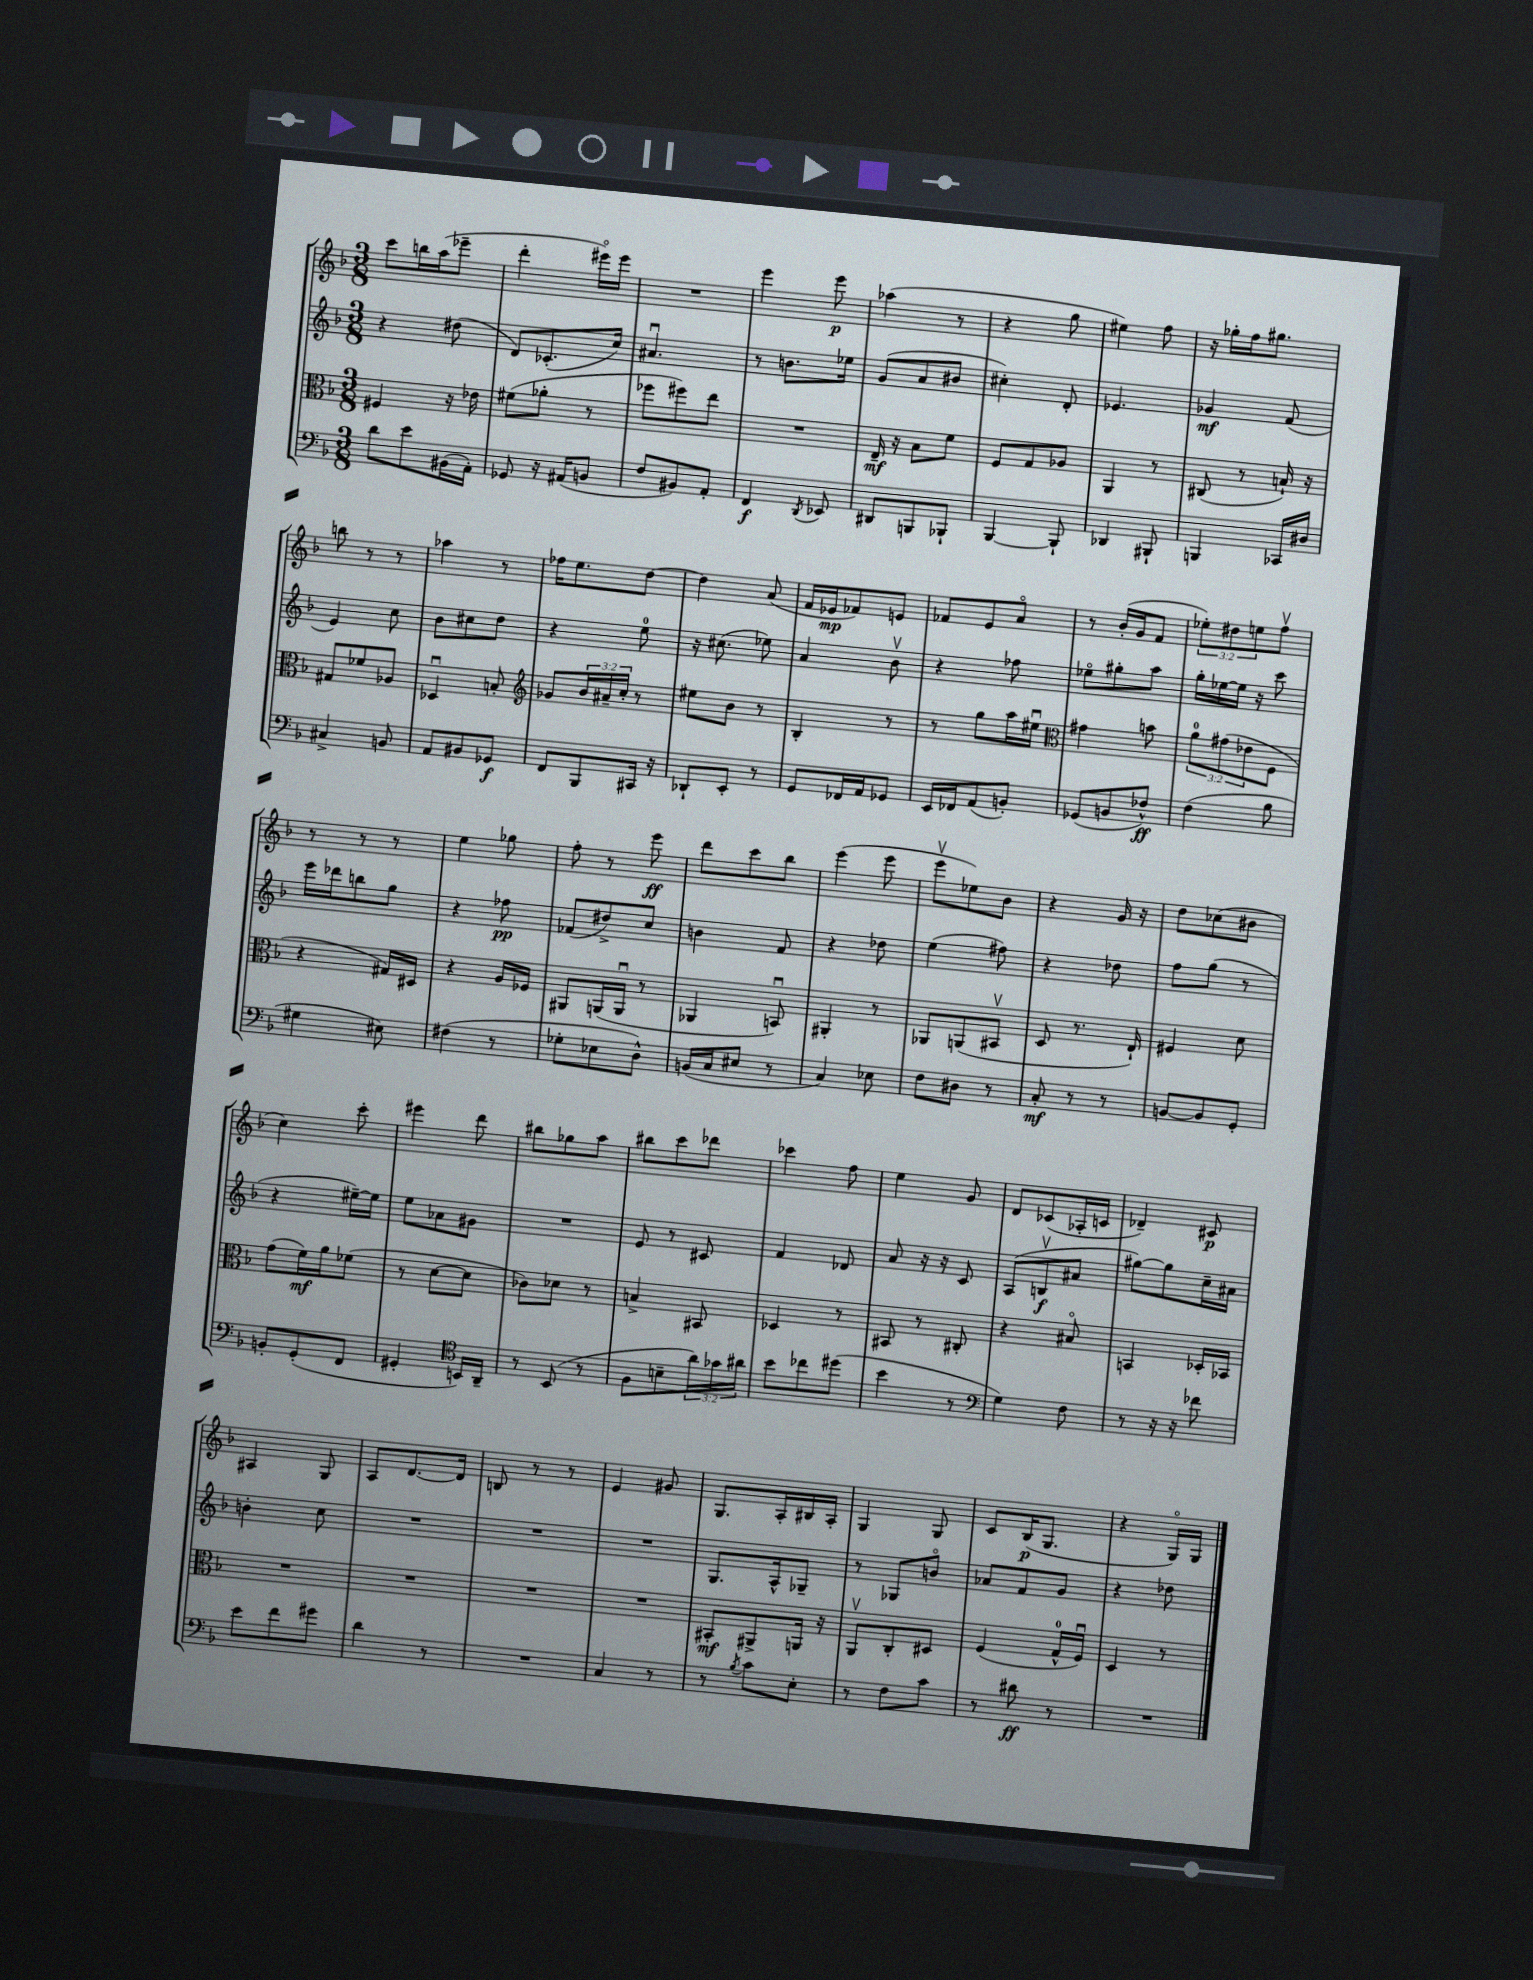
<<
\new StaffGroup <<
\new Staff = "s0" {
    \clef treble \key f \major \numericTimeSignature \time 3/8 \override Staff.TupletNumber.text = #tuplet-number::calc-fraction-text
    c'''8 b''16 a''16( ees'''8-- |
    d'''4-. eis'''16\flageolet) eis'''16 |
    R4. |
    e'''4 e'''8\p |
    aes''4( r8 |
    r4 g''8 |
    eis''4) f''8 |
    r16 ges''16-. f''16 gis''8. |
    b''8 r8 r8 |
    aes''4 r8 |
    fes''16 e''8. d''8~ |
    d''4 a'8( |
    f'16 ees'16\mp fes'8) e'8 |
    fes'8 e'8 a'8\flageolet |
    r8 bes'16-.( g'16 f'8 |
    \tuplet 3/2 { ees''8-.) dis''8 e''8 } f''8\upbow |
    r8 r8 r8 |
    e''4 ges''8 |
    f''8-. r8 e'''8\ff |
    d'''8 c'''8 bes''8 |
    e'''4( e'''8 |
    e'''8\upbow ees''8) bes'8 |
    r4 g'16 r16 |
    d''8 ces''8( bis'8 |
    c''4) c'''8-. |
    eis'''4 d'''8 |
    bis''8 ges''8 a''8 |
    bis''8 c'''8 des'''8 |
    ces'''4 f''8 |
    e''4 g'8 |
    d'8 ces'8( aes16-. c'16 |
    des'4--) cis'8\p |
    ais4 g8 |
    a8 d'8.~ d'16 |
    b8 r8 r8 |
    e'4 gis'8 |
    g8. a16-. bis16 a16-. |
    g4 g8 |
    c'8 bes16\p( g8. |
    r4 g16\flageolet) g16 \bar "|." |
}
\new Staff = "s1" {
    \clef treble \key f \major \numericTimeSignature \time 3/8
    r4 dis''8( |
    d'8) ces'8.-.( c''16) |
    ais'4.\downbow |
    r8 b'8. ees''16 |
    g'8( a'8 bis'8 |
    cis''4-.) d'8-. |
    ees'4. |
    ges'4\mf f'8( |
    e'4) c''8 |
    bes'8 cis''8 d''8 |
    r4 e''8-0 |
    r16 cis''8.( ees''8) |
    a'4 bes'8\upbow |
    r4 fes''8 |
    ees''8\flageolet gis''8-. a''8 |
    g''16-. ees''16~ ees''16 r16 c'''8 |
    e'''16 des'''16 b''8 g''8 |
    r4 fes''8\pp |
    fes'8( dis''8->) c''8 |
    b'4 f'8 |
    r4 des''8 |
    e''4( fis''8) |
    r4 des''8 |
    f''8 g''8( r8 |
    r4 eis''16~--) eis''16 |
    e''8 aes'8 gis'8 |
    R4. |
    e'8 r8 cis'8 |
    f'4 des'8 |
    a'8 r16 r16 c'8 |
    a8( b8\upbow\f ais'8 |
    gis''8~) gis''8 c''16-- ais'16 |
    b'4-. c''8 |
    R4. |
    R4. |
    R4. |
    g8. a16-^ ges8-- |
    r8 ges8 b'8\flageolet |
    aes'8 f'8 g'8 |
    r4 des''8 \bar "|." |
}
\new Staff = "s2" {
    \clef alto \key f \major \numericTimeSignature \time 3/8 \override Staff.TupletNumber.text = #tuplet-number::calc-fraction-text
    fis4 r16 ees'16 |
    fis'8( aes'8-. r8 |
    fes''8 fis''8) e''8 |
    R4. |
    e16--\mf r16 bes8 f'8 |
    f8 g8 aes8 |
    a,4 r8 |
    cis8( r8 b16-!) r16 |
    gis8 fes'8 aes8 |
    des4\downbow b8-. |
    \clef treble ges'8 \tuplet 3/2 { bes'16 ais'16-- c''16-. } r8 |
    eis''8 bes'8 r8 |
    bes4-. r8 |
    r8 g''8 a''16 eis''16\downbow |
    \clef alto gis'4 b'8 |
    \tuplet 3/2 { a'8-0 gis'8( ees'8 } f8 |
    r4 gis16) dis16 |
    r4 a16 fes16 |
    ais,8 a,16( a,16\downbow r8 |
    aes,4 b,8\downbow) |
    ais,4-. r8 |
    aes,8 a,8( bis,8\upbow |
    d8 r8. e16-!) |
    fis4 d'8 |
    g'8( f'16\mf) a'16 fes'8( |
    r8 d'8~ d'8 |
    ces'8) des'8 r8 |
    b4-> bis,8 |
    des4 r8 |
    bis,8 r8 cis8-. |
    r4 bis8\flageolet |
    b,4 des16-. bes,16 |
    R4. |
    R4. |
    R4. |
    R4. |
    bis,8-.\mf ais,8-> a,16 r16 |
    a,8\upbow c8-. dis8 |
    f4( g16-0-^ f16\downbow) |
    d4 r8 \bar "|." |
}
\new Staff = "s3" {
    \clef bass \key f \major \numericTimeSignature \time 3/8 \override Staff.TupletNumber.text = #tuplet-number::calc-fraction-text
    d'8 e'8 bis,16( a,16-.) |
    ges,8 r16 ais,16( b,8 |
    f8 bis,8) a,8-. |
    f,4\f \acciaccatura { d,8 } ees,8 |
    dis,8 b,,8 bes,,8-! |
    bes,,4~ bes,,8-! |
    des,4 bis,,8-! |
    b,,4 ces,16 dis16 |
    cis4-> b,8 |
    a,8 bis,8 ges,8\f |
    f,8 bes,,8 cis,16 r16 |
    des,8-! e,8-. r8 |
    g,8 fes,16 a,16 ges,8 |
    e,16 fes,16 a,8( b,8-.) |
    ges,8( b,8 fes8-^\ff) |
    f4( bes8 |
    gis4 eis8) |
    fis4( r8 |
    ges8-. ees8 d8-^) |
    b,16( c16 eis8 r8 |
    c4) ees8 |
    f8 dis8 r8 |
    c8-.\mf r8 r8 |
    b,8~ b,8 g,8-. |
    b,8-. g,8-.( f,8 |
    gis,4-. \clef tenor b,16) a,16-- |
    r8 bes,8( r8 |
    f8 b8-- \tuplet 3/2 { a'16) ges'16 ais'16 } |
    bes'8 ces''8 dis''8( |
    bes'4 r8 |
    \clef bass g4) f8 |
    r8 r16 r16 fes'8 |
    e'8 f'8 gis'8 |
    d'4 r8 |
    R4. |
    c4 r8 |
    r8 \acciaccatura { bes8 } c'8 e8-. |
    r8 f8 c'8 |
    r8 dis'8\ff r8 |
    R4. \bar "|." |
}
>>
>>
\layout { \context { \Score \remove "Bar_number_engraver" } }
